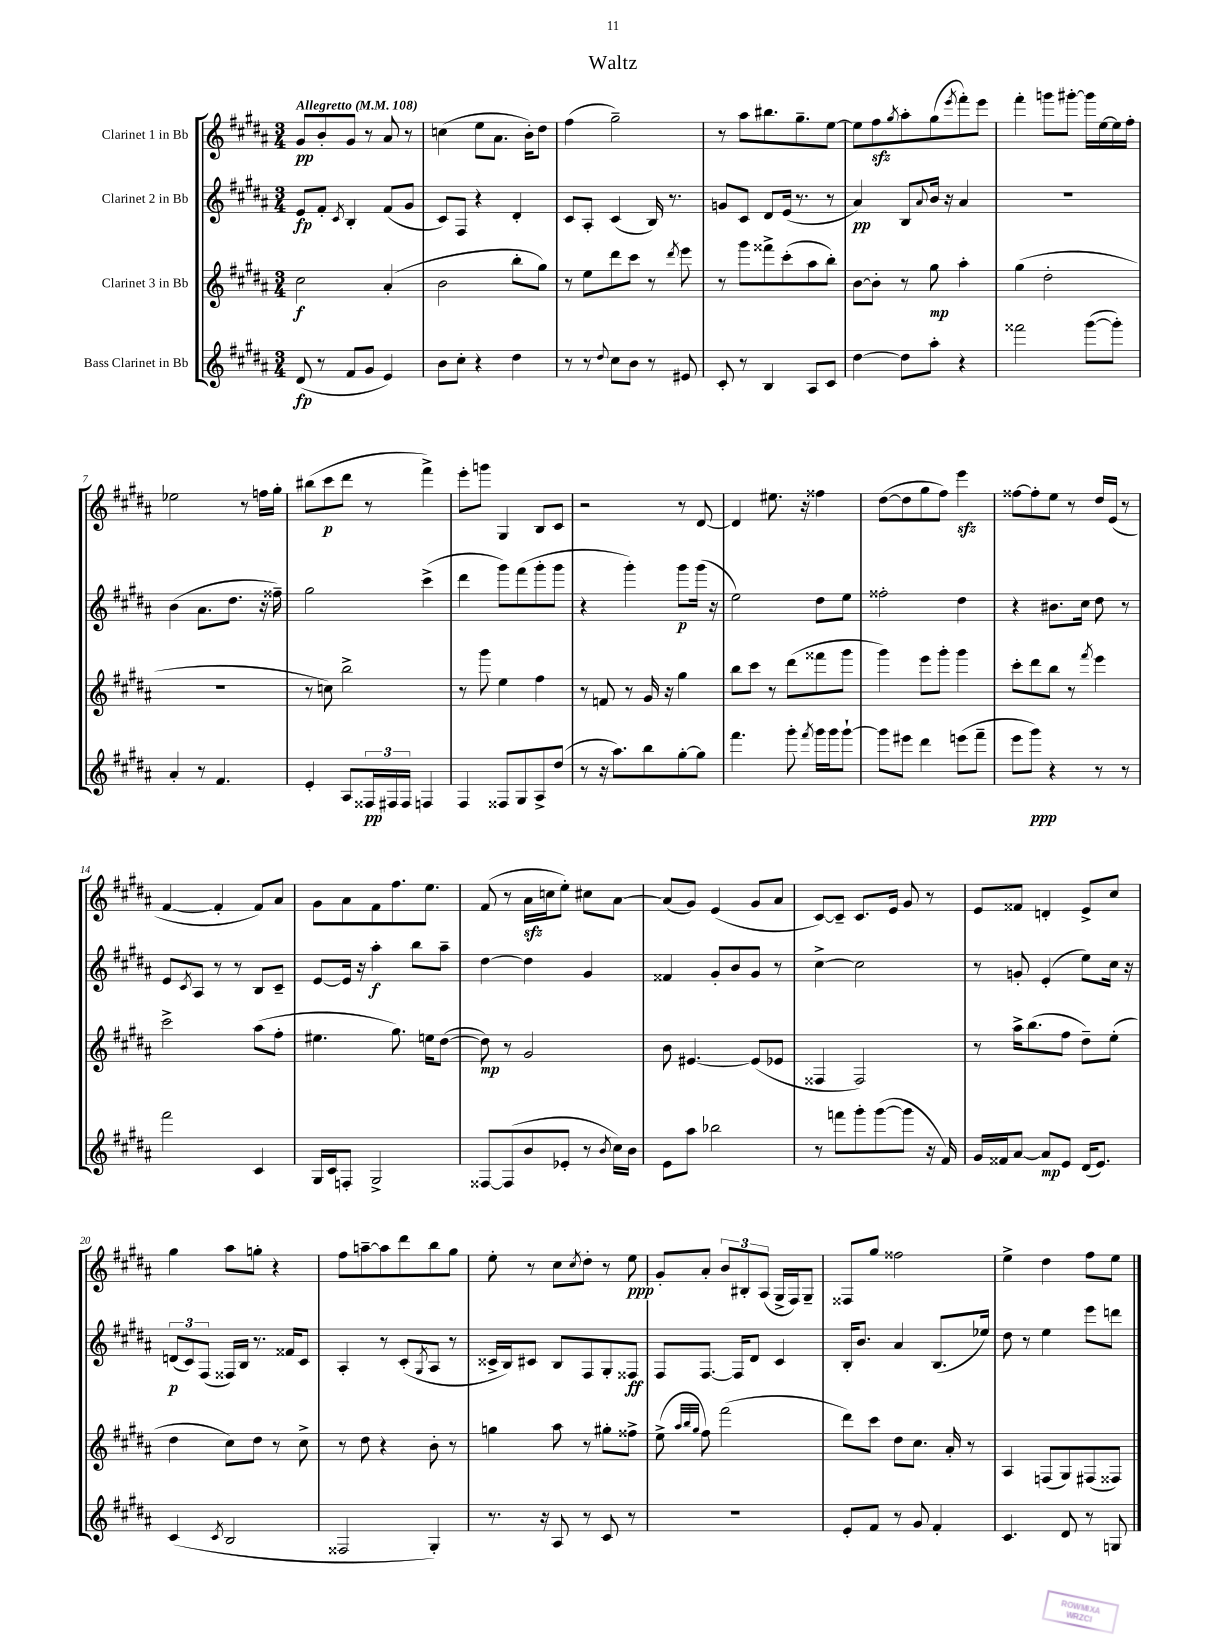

**kern	**dynam	**kern	**dynam	**kern	**dynam	**kern	**dynam
*part4	*part4	*part3	*part3	*part2	*part2	*part1	*part1
*staff4	*staff4	*staff3	*staff3	*staff2	*staff2	*staff1	*staff1
*I"Bass Clarinet in Bb	*	*I"Clarinet 3 in Bb	*	*I"Clarinet 2 in Bb	*	*I"Clarinet 1 in Bb	*
*clefG2	*	*clefG2	*	*clefG2	*	*clefG2	*
*k[f#c#g#d#a#]	*	*k[f#c#g#d#a#]	*	*k[f#c#g#d#a#]	*	*k[f#c#g#d#a#]	*
*M3/4	*	*M3/4	*	*M3/4	*	*M3/4	*
*MM108	*	*MM108	*	*MM108	*	*MM108	*
=1	=1	=1	=1	=1	=1	=1	=1
!	!	!	!	!	!	!LO:TX:a:B:t=Allegretto	!
(8d#/	fp	2cc#\	f	8e/L	fp	8g#/L	pp
8r	.	.	.	8f#'/J	.	8b'/	.
.	.	.	.	8qc#/	.	.	.
8f#/L	.	.	.	4B'/	.	8g#/J	.
8g#/J	.	.	.	.	.	8r	.
4e/)	.	(4a#'/	.	(8f#/L	.	8a#/	.
.	.	.	.	8g#/J	.	8r	.
=2	=2	=2	=2	=2	=2	=2	=2
8b\L	.	2b\	.	8c#/L)	.	(4ccn\	.
8cc#'\J	.	.	.	8F#/J	.	.	.
4r	.	.	.	4r	.	8ee\L	.
.	.	.	.	.	.	8.a#\J	.
4dd#\	.	8bb'\L	.	4d#'/	.	.	.
.	.	.	.	.	.	16b'\KL)	.
.	.	8gg#\J)	.	.	.	8dd#\J	.
=3	=3	=3	=3	=3	=3	=3	=3
8r	.	8r	.	8c#/L	.	(4ff#\	.
8r	.	8ee\L	.	8A#'/J	.	.	.
8qqdd#/	.	.	.	.	.	.	.
8cc#\L	.	8ddd#\	.	(4c#/	.	2gg#~\)	.
8b\J	.	8ccc#\J	.	.	.	.	.
8r	.	8r	.	16B/)	.	.	.
.	.	.	.	8.r	.	.	.
.	.	8qddd#/	.	.	.	.	.
8e#X/	.	8eee\	.	.	.	.	.
=4	=4	=4	=4	=4	=4	=4	=4
8c#'/	.	8r	.	8gn/L	.	8r	.
8r	.	8ggg#\L	.	8c#/J	.	8aa#\L	.
4B/	.	8fff##X^\	.	8d#/L	.	8.bb#X\	.
.	.	(8ccc#'\	.	(16e/Jk	.	.	.
.	.	.	.	8.r	.	8.gg#~\	.
8A#/L	.	8aa#\	.	.	.	.	.
8c#/J	.	8bb'\J)	.	8r	.	[8ee\J	.
=5	=5	=5	=5	=5	=5	=5	=5
[4dd#\	.	[8b\L	.	4a#/)	pp	8ee\L]	.
.	.	8b'\J]	.	.	.	8ff#zz\	.
.	.	.	.	.	.	8qgg#/	.
8dd#\L]	.	8r	.	8B/L	.	8aa#'\	.
.	.	.	.	8qqa#/	.	.	.
8aa#'\J	.	8gg#\	mp	16b/Jk	.	(8gg#\	.
.	.	.	.	16r	.	.	.
.	.	.	.	.	.	8qeee/	.
4r	.	4aa#'\	.	4a#/	.	8fff#'\)	.
.	.	.	.	.	.	8eee\J	.
=6	=6	=6	=6	=6	=6	=6	=6
2fff##X\	.	(4gg#\	.	2.r	.	4fff#'\	.
.	.	2dd#'\	.	.	.	8gggn\L	.
.	.	.	.	.	.	[8ggg#X'\J	.
([8ggg#\L	.	.	.	.	.	16ggg#\LL]	.
.	.	.	.	.	.	[16ee\	.
8ggg#'\J])	.	.	.	.	.	16ee\]	.
.	.	.	.	.	.	16ff#'\JJ	.
!!LO:LB:g=z
=7	=7	=7	=7	=7	=7	=7	=7
4a#'/	.	2.r	.	(4b\	.	2ee-X\	.
8r	.	.	.	8.a#\L	.	.	.
4.f#/	.	.	.	.	.	.	.
.	.	.	.	8.dd#\J	.	.	.
.	.	.	.	.	.	8r	.
.	.	.	.	16r	.	16ffn\LL	.
.	.	.	.	16ff##X~\)	.	16gg#'\JJ	.
=8	=8	=8	=8	=8	=8	=8	=8
4e'/	.	8r	.	2gg#\	.	(8bb#X\L	.
.	.	8ccn\)	.	.	.	8ccc#\	p
8A#/L	.	2bb^\	.	.	.	8ddd#\J	.
24F##X/L	pp	.	.	.	.	8r	.
24F#X/	.	.	.	.	.	.	.
24F#/JJ	.	.	.	.	.	.	.
4Fn/	.	.	.	(4ccc#^\	.	4fff#^\)	.
=9	=9	=9	=9	=9	=9	=9	=9
4F#/	.	8r	.	4ddd#\	.	8eee'\L	.
.	.	8ggg#\	.	.	.	8gggn\J	.
8F##X/L	.	4ee\	.	8ggg#\L)	.	4G#/	.
8G#/	.	.	.	(8fff#\	.	.	.
8A#^/	.	4ff#\	.	8ggg#'\	.	8B/L	.
(8dd#/J	.	.	.	8ggg#\J	.	8c#/J	.
=10	=10	=10	=10	=10	=10	=10	=10
8r	.	8r	.	4r	.	2r	.
16r	.	8fn/	.	.	.	.	.
8.aa#\L)	.	.	.	.	.	.	.
.	.	8r	.	4ggg#'\)	.	.	.
8bb\	.	16g#/	.	.	.	.	.
.	.	16r	.	.	.	.	.
[8gg#'\	.	4gg#\	.	8ggg#\L	p	8r	.
8gg#\J]	.	.	.	(16ggg#\Jk	.	[8d#/	.
.	.	.	.	16r	.	.	.
=11	=11	=11	=11	=11	=11	=11	=11
4.fff#\	.	8bb\L	.	2ee\)	.	4d#/]	.
.	.	8ccc#\J	.	.	.	.	.
.	.	8r	.	.	.	8.ee#X\	.
8ggg#'\	.	(8ddd#\L	.	.	.	.	.
.	.	.	.	.	.	16r	.
8qfff#/	.	.	.	.	.	.	.
16ggg#\LL	.	8fff##X\	.	8dd#\L	.	4ff##X\	.
16ggg#\J	.	.	.	.	.	.	.
[8ggg#`\J	.	8ggg#\J	.	8ee\J	.	.	.
=12	=12	=12	=12	=12	=12	=12	=12
8ggg#\L]	.	4ggg#\)	.	2ff##X'\	.	([8dd#\L	.
8eee#X\J	.	.	.	.	.	8dd#\]	.
4ddd#\	.	8eee\L	.	.	.	8gg#\	.
.	.	8ggg#'\J	.	.	.	8ff#\J)	.
(8eeen\L	.	4ggg#\	.	4dd#\	.	4eeezz\	.
8fff#~\J	.	.	.	.	.	.	.
=13	=13	=13	=13	=13	=13	=13	=13
8eee\L	.	8ccc#'\L	.	4r	.	[8ff##X\L	.
8ggg#\J)	ppp	8ddd#\	.	.	.	8ff##'\]	.
4r	.	8bb\J	.	8.b#X\L	.	8ee\J	.
.	.	8r	.	.	.	8r	.
.	.	.	.	16cc#\Jk	.	.	.
.	.	8qfff#/	.	.	.	.	.
8r	.	4eee\	.	8dd#\	.	16dd#/LL	.
.	.	.	.	.	.	(16e/JJ	.
8r	.	.	.	8r	.	8r	.
!!LO:LB:g=z
=14	=14	=14	=14	=14	=14	=14	=14
2fff#\	.	2ccc#^\	.	8e/L	.	[4f#/	.
.	.	.	.	8qc#/	.	.	.
.	.	.	.	8A#/J	.	.	.
.	.	.	.	8r	.	4f#'/]	.
.	.	.	.	8r	.	.	.
4c#/	.	(8aa#\L	.	8B/L	.	8f#/L)	.
.	.	8ff#'\J	.	8c#~/J	.	8a#/J	.
=15	=15	=15	=15	=15	=15	=15	=15
16G#/LL	.	4.ee#X\	.	[8e/L	.	8g#\L	.
16c#/J	.	.	.	.	.	.	.
8Fn'/J	.	.	.	16e/Jk]	.	8a#\	.
.	.	.	.	16r	.	.	.
2G#^/	.	.	.	4aa#'\	f	8f#\	.
.	.	8.gg#\)	.	.	.	8.ff#\	.
.	.	.	.	8bb\L	.	.	.
.	.	16een\KL	.	.	.	8.ee\J	.
.	.	([8dd#\J	.	8aa#~\J	.	.	.
=16	=16	=16	=16	=16	=16	=16	=16
[8F##X/L	.	8dd#\])	mp	[4dd#\	.	(8f#/	.
(8F##/]	.	8r	.	.	.	8r	.
8b/	.	2g#/	.	4dd#\]	.	16a#zz\LL	.
.	.	.	.	.	.	16ccn\J	.
8e-X'/J	.	.	.	.	.	8ee'\J)	.
8r	.	.	.	4g#/	.	8cc#X\L	.
8qb/	.	.	.	.	.	.	.
16cc#\LL)	.	.	.	.	.	[8a#\J	.
16b\JJ	.	.	.	.	.	.	.
=17	=17	=17	=17	=17	=17	=17	=17
8e\L	.	8b\	.	4f##X/	.	(8a#/L]	.
8aa#\J	.	[4.e#X/	.	.	.	8g#/J)	.
2bb-X\	.	.	.	8g#'/L	.	(4e/	.
.	.	.	.	8b/	.	.	.
.	.	(8e#/L]	.	8g#/J	.	8g#/L	.
.	.	8e-X/J	.	8r	.	8a#/J	.
=18	=18	=18	=18	=18	=18	=18	=18
8r	.	4F##X/	.	[4cc#^\	.	[8c#/L)	.
8fffn\L	.	.	.	.	.	8c#~/J]	.
8ggg#'\	.	2F##/)	.	2cc#\]	.	8.c#/L	.
([8ggg#\	.	.	.	.	.	.	.
.	.	.	.	.	.	16e/Jk	.
8ggg#\J]	.	.	.	.	.	8g#/	.
16r	.	.	.	.	.	8r	.
16f#/)	.	.	.	.	.	.	.
=19	=19	=19	=19	=19	=19	=19	=19
16g#/LL	.	8r	.	8r	.	8e/L	.
16f##X/J	.	.	.	.	.	.	.
[8a#/J	.	16aa#^\KL	.	8gn'/	.	8f##X/J	.
.	.	(8.bb\	.	.	.	.	.
8a#/L]	mp	.	.	(4e'/	.	4dn'/	.
8e/J	.	8ff#\J	.	.	.	.	.
(16d#/KL	.	8dd#~\L)	.	8ee\L)	.	8e^/L	.
8.e/J)	.	.	.	.	.	.	.
.	.	(8ee'\J	.	16cc#\Jk	.	8cc#/J	.
.	.	.	.	16r	.	.	.
!!LO:LB:g=z
=20	=20	=20	=20	=20	=20	=20	=20
(4c#/	.	4dd#\	.	(12dn/L	p	4gg#\	.
.	.	.	.	12c#/)	.	.	.
.	.	.	.	(12F#/J	.	.	.
8qc#/	.	.	.	.	.	.	.
2B/	.	8cc#\L)	.	16F##X/LL)	.	8aa#\L	.
.	.	.	.	16B/JJ	.	.	.
.	.	8dd#\J	.	8.r	.	8ggn'\J	.
.	.	8r	.	.	.	4r	.
.	.	.	.	16f##X/KL	.	.	.
.	.	8cc#^\	.	8c#/J	.	.	.
=21	=21	=21	=21	=21	=21	=21	=21
2F##X/	.	8r	.	4A#'/	.	8ff#\L	.
.	.	8dd#\	.	.	.	[8aan~\	.
.	.	4r	.	8r	.	8aa\]	.
.	.	.	.	(8c#'/L	.	8ddd#\	.
.	.	.	.	8qG#/	.	.	.
4G#'/)	.	8b'\	.	8A#/J	.	8bb\	.
.	.	8r	.	8r	.	8gg#\J	.
=22	=22	=22	=22	=22	=22	=22	=22
8.r	.	4ggn\	.	16c##X^/LL	.	8ee'\	.
.	.	.	.	16B/J)	.	.	.
.	.	.	.	8c#X/J	.	8r	.
16r	.	.	.	.	.	.	.
8A#/	.	8aa#\	.	8B/L	.	8cc#\L	.
.	.	.	.	.	.	8qcc#/	.
8r	.	8r	.	8F#/	.	8dd#'\J	.
8c#/	.	8gg#X'\L	.	8G#'/	.	8r	.
8r	.	8ff##X^\J	.	8F##X/J	ff	8ee\	ppp
=23	=23	=23	=23	=23	=23	=23	=23
2.r	.	(8ee^\	.	8F#/L	.	8g#'/L	.
.	.	32qqaa#/LLL	.	.	.	.	.
.	.	32qqbb/	.	.	.	.	.
.	.	32qqgg#/JJJ	.	.	.	.	.
.	.	8ff#\)	.	[8.F#/J	.	8a#'/J	.
.	.	(2fff#\	.	.	.	12b/L	.
.	.	.	.	16F#/KL]	.	.	.
.	.	.	.	.	.	12B#X'/	.
.	.	.	.	8d#/J	.	.	.
.	.	.	.	.	.	(12A#/J	.
.	.	.	.	4c#/	.	16G#^/LL	.
.	.	.	.	.	.	16F#/J)	.
.	.	.	.	.	.	8G#~/J	.
=24	=24	=24	=24	=24	=24	=24	=24
8e'/L	.	8ddd#\L)	.	16B'/KL	.	8F##X/L	.
.	.	.	.	8.b/J	.	.	.
8f#/J	.	8ccc#\J	.	.	.	8gg#/J	.
8r	.	8dd#\L	.	4a#/	.	2ff##X\	.
8g#/	.	8.cc#\J	.	.	.	.	.
4f#'/	.	.	.	(8.B/L	.	.	.
.	.	16a#'/	.	.	.	.	.
.	.	8r	.	.	.	.	.
.	.	.	.	16ee-X/Jk)	.	.	.
=25	=25	=25	=25	=25	=25	=25	=25
4.c#/	.	4A#/	.	8dd#\	.	4ee^\	.
.	.	.	.	8r	.	.	.
.	.	(8Fn/L	.	4ee\	.	4dd#\	.
8d#/	.	8G#/)	.	.	.	.	.
8r	.	(8F#X/	.	8eee\L	.	8ff#\L	.
8Gn/	.	8F##X/J)	.	8dddn\J	.	8ee\J	.
==	==	==	==	==	==	==	==
*-	*-	*-	*-	*-	*-	*-	*-
